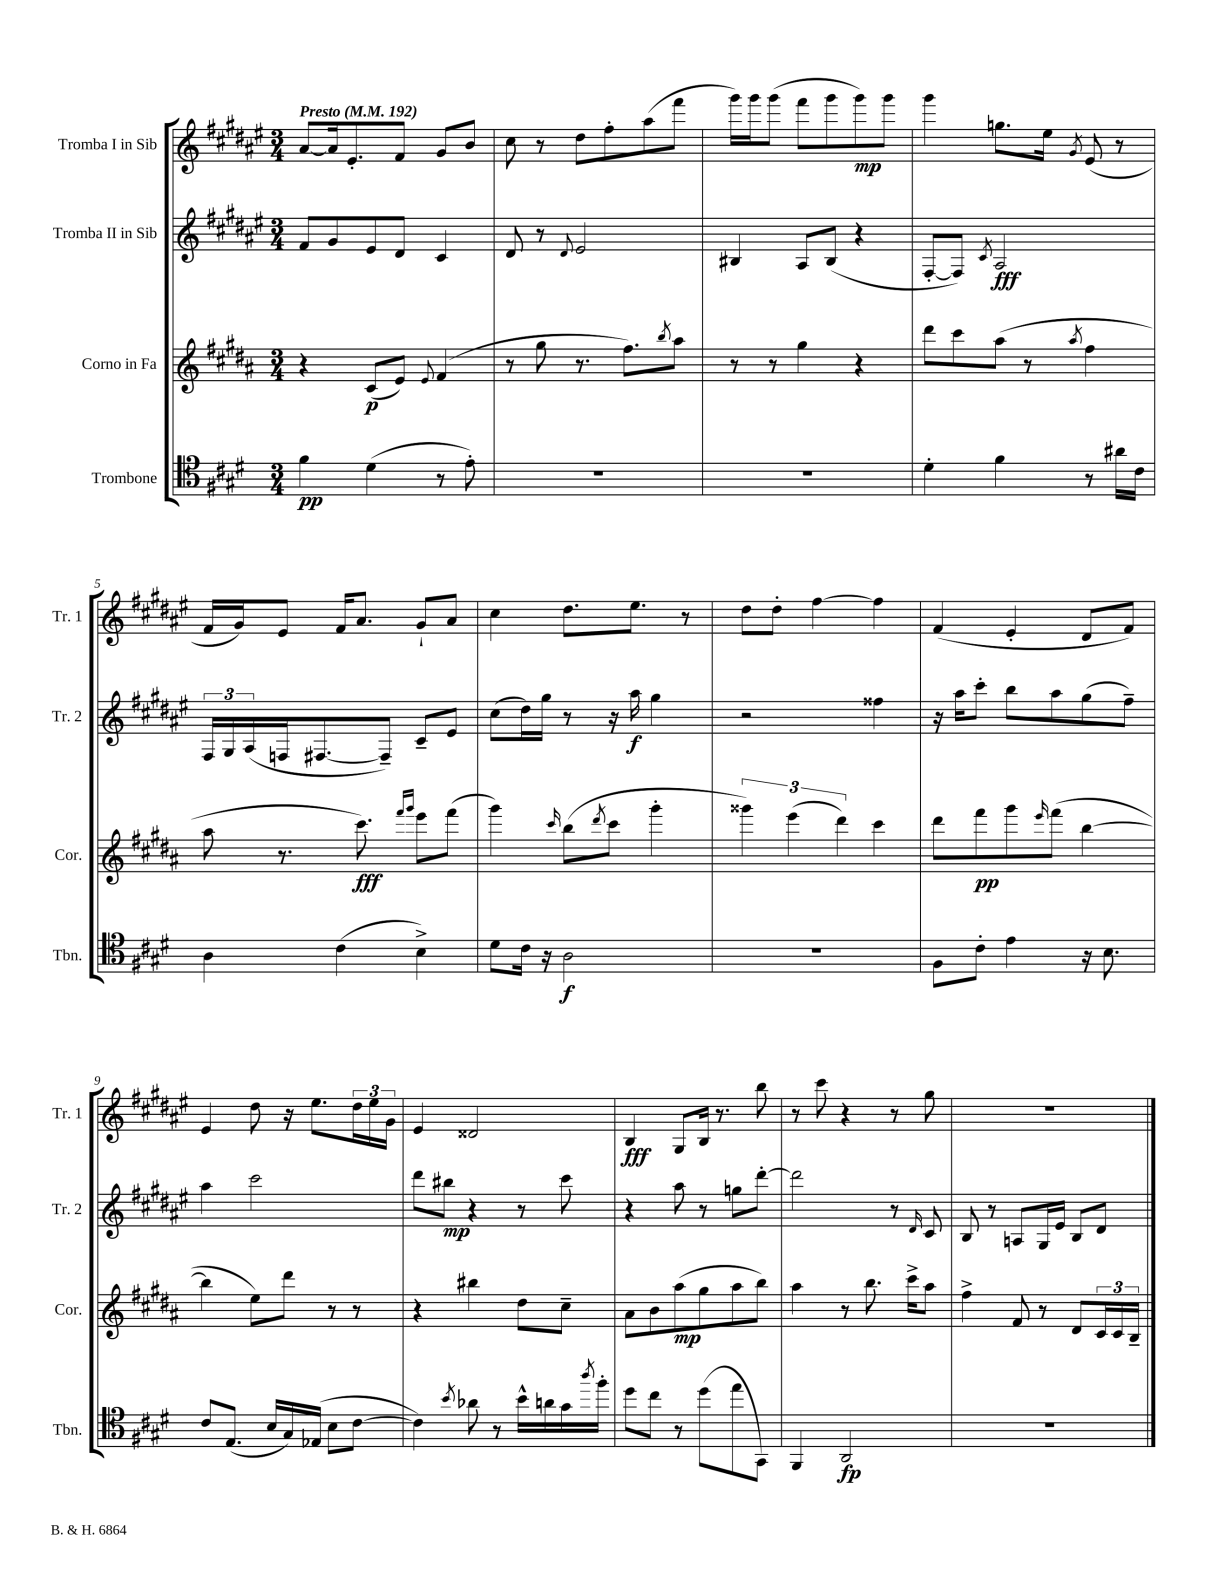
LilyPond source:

<<
\new StaffGroup <<
\new Staff = "s0" \with { instrumentName = "Tromba I in Sib" shortInstrumentName = "Tr. 1" } {
    \clef treble \key fis \major \numericTimeSignature \time 3/4 \tempo "Presto" 4 = 192
    ais'8~ ais'16 eis'8.-. fis'8 gis'8 b'8 |
    cis''8 r8 dis''8 fis''8-. ais''8( fis'''8 |
    gis'''16) gis'''16 gis'''8( fis'''8 gis'''8 gis'''8\mp) gis'''8 |
    gis'''4 g''8. eis''16 \acciaccatura { gis'8 } eis'8( r8 |
    fis'16 gis'16) eis'8 fis'16 ais'8. gis'8-! ais'8 |
    cis''4 dis''8. eis''8. r8 |
    dis''8 dis''8-. fis''4~ fis''4 |
    fis'4( eis'4-. dis'8 fis'8) |
    eis'4 dis''8 r16 eis''8. \tuplet 3/2 { dis''16 eis''16 gis'16 } |
    eis'4 disis'2 |
    b4\fff gis8 b16 r8. b''8 |
    r8 cis'''8 r4 r8 gis''8 |
    R2. \bar "|." |
}
\new Staff = "s1" \with { instrumentName = "Tromba II in Sib" shortInstrumentName = "Tr. 2" } {
    \clef treble \key fis \major \numericTimeSignature \time 3/4
    fis'8 gis'8 eis'8 dis'8 cis'4 |
    dis'8 r8 \appoggiatura { dis'8 } eis'2 |
    bis4 ais8 bis8( r4 |
    fis8~-. fis8) \acciaccatura { cis'8 } ais2\fff |
    \tuplet 3/2 { fis16 gis16 ais16( } f16 fis8.~ fis8--) cis'8-- eis'8 |
    cis''8( dis''16) gis''16 r8 r16 ais''16\f gis''4 |
    r2 fisis''4 |
    r16 ais''16 cis'''8-. b''8 ais''8 gis''8( fis''8--) |
    ais''4 cis'''2 |
    dis'''8 bis''8\mp r4 r8 cis'''8 |
    r4 ais''8 r8 g''8 dis'''8~-. |
    dis'''2 r8 \grace { dis'16 } cis'8 |
    b8 r8 a8 gis16 eis'16 b8 dis'8 \bar "|." |
}
\new Staff = "s2" \with { instrumentName = "Corno in Fa" shortInstrumentName = "Cor." } {
    \clef treble \key b \major \numericTimeSignature \time 3/4
    r4 cis'8\p( e'8) \appoggiatura { e'8 } fis'4( |
    r8 gis''8 r8. fis''8.) \acciaccatura { b''8 } ais''8 |
    r8 r8 gis''4 r4 |
    dis'''8 cis'''8 ais''8( r8 \acciaccatura { ais''8 } fis''4 |
    ais''8 r8. cis'''8.\fff) \grace { fis'''16 gis'''16 } e'''8 fis'''8( |
    gis'''4) \grace { cis'''16 } b''8( \acciaccatura { dis'''8 } cis'''8 gis'''4-. |
    \tuplet 3/2 { gisis'''4) e'''4( dis'''4) } cis'''4 |
    dis'''8 fis'''8\pp gis'''8 \grace { e'''16 } fis'''8( b''4~ |
    b''4 e''8) dis'''8 r8 r8 |
    r4 bis''4 dis''8 cis''8-- |
    ais'8 b'8 ais''8\mp( gis''8 ais''8 b''8) |
    ais''4 r8 b''8. cis'''16-> ais''8 |
    fis''4-> fis'8 r8 dis'8 \tuplet 3/2 { cis'16 cis'16 b16-- } \bar "|." |
}
\new Staff = "s3" \with { instrumentName = "Trombone" shortInstrumentName = "Tbn." } {
    \clef tenor \key e \major \numericTimeSignature \time 3/4
    fis'4\pp dis'4( r8 e'8-.) |
    R2. |
    R2. |
    dis'4-. fis'4 r8 ais'16 cis'16 |
    a4 cis'4( b4->) |
    dis'8 cis'16 r16 a2\f |
    R2. |
    fis8 cis'8-. e'4 r16 b8. |
    cis'8 e8.( b16 gis16) ees16( b8 cis'8~ |
    cis'4) \acciaccatura { b'8 } aes'8 r8 b'16-^ a'16 gis'16 \acciaccatura { a''8 } fis''16-. |
    dis''8 cis''8 r8 dis''8( e''8 gis,8) |
    fis,4 a,2\fp |
    R2. \bar "|." |
}
>>
>>
